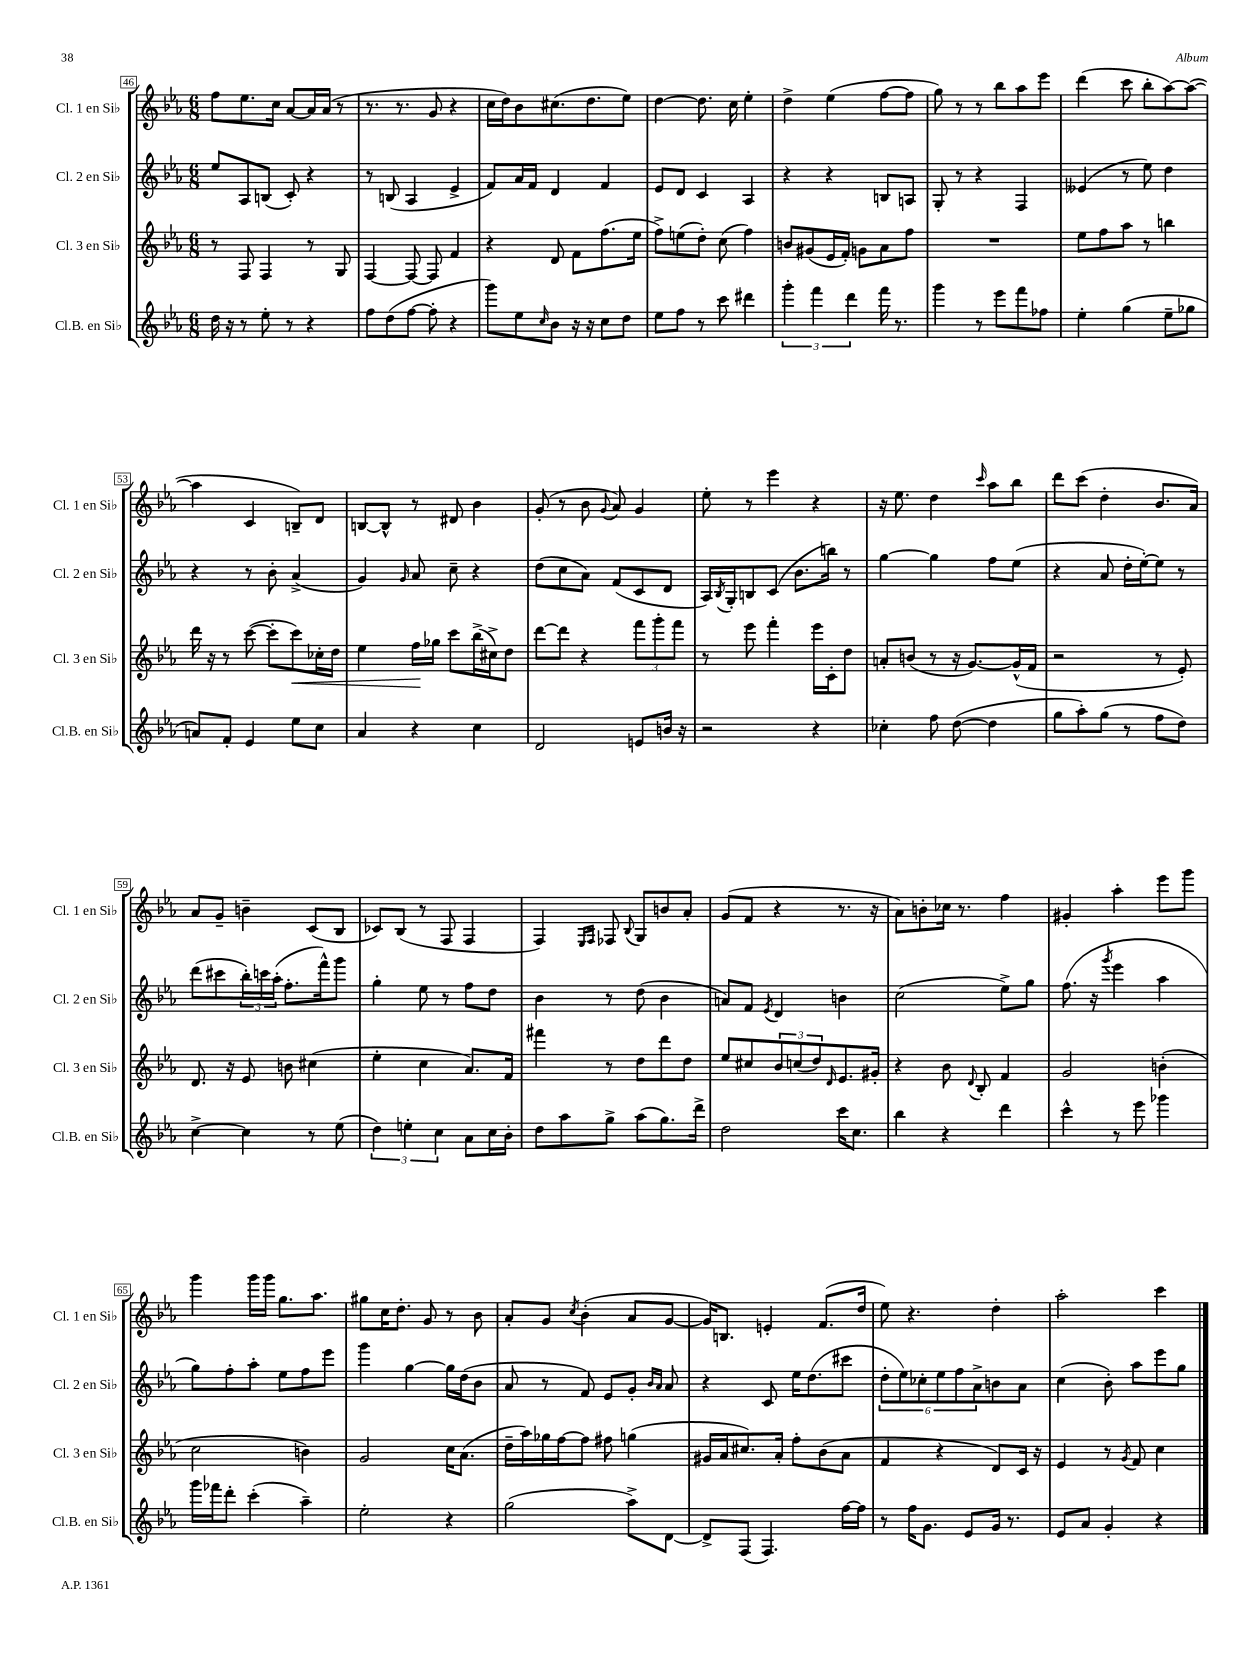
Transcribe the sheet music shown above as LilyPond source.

<<
\new StaffGroup <<
\new Staff = "s0" \with { instrumentName = "Cl. 1 en Sib" shortInstrumentName = "Cl. 1 en Sib" } {
    \clef treble \key ees \major \numericTimeSignature \time 6/8
    f''8 ees''8. c''16 aes'8~ aes'16 aes'16( r8 |
    r8. r8. g'8 r4 |
    c''16 d''16) bes'8 cis''8.( d''8. ees''8) |
    d''4~ d''8. c''16 ees''4-. |
    d''4-> ees''4( f''8~ f''8 |
    g''8) r8 r8 bes''8 aes''8 ees'''8 |
    d'''4( c'''8 bes''8-. aes''8~) aes''8~( |
    aes''4 c'4 b8--) d'8 |
    b8~ b8-^ r8 dis'8 bes'4 |
    g'8-.( r8 bes'8 \appoggiatura { g'8 } aes'8) g'4 |
    ees''8-. r8 ees'''4 r4 |
    r16 ees''8. d''4 \grace { c'''16 } aes''8 bes''8 |
    d'''8 c'''8( d''4-. bes'8. aes'16) |
    aes'8 g'8-- b'4-- c'8( bes8 |
    ces'8) bes8( r8 f8 f4 |
    f4) \grace { ees16 f16 } fes8 \appoggiatura { bes8 } g8 b'8 aes'8-. |
    g'8( f'8 r4 r8. r16 |
    aes'8) b'8-. ces''16 r8. f''4 |
    gis'4-. aes''4-. ees'''8 g'''8 |
    g'''4 g'''16 g'''16 g''8. aes''8. |
    gis''8 c''16 d''8.-. g'8 r8 bes'8 |
    aes'8-. g'8 \acciaccatura { c''8 } bes'4-.( aes'8 g'8~ |
    g'16) b8. e'4-. f'8.( d''16 |
    ees''8) r4. d''4-. |
    aes''2-. c'''4 \bar "|." |
}
\new Staff = "s1" \with { instrumentName = "Cl. 2 en Sib" shortInstrumentName = "Cl. 2 en Sib" } {
    \clef treble \key ees \major \numericTimeSignature \time 6/8
    ees''8 aes8 b8( c'8-.) r4 |
    r8 b8( aes4 ees'4-> |
    f'8) aes'16 f'16 d'4 f'4 |
    ees'8 d'8 c'4 aes4 |
    r4 r4 b8 a8 |
    g8-. r8 r4 f4 |
    eeses'4( r8 ees''8) d''4 |
    r4 r8 bes'8-. aes'4->( |
    g'4) \grace { g'16 } aes'8 c''8-- r4 |
    d''8( c''8 aes'8) f'8( c'8 d'8 |
    aes16) \acciaccatura { bes8 } g16-. b8 c'8( bes'8. b''16) r8 |
    g''4~ g''4 f''8 ees''8( |
    r4 aes'8 d''16-. ees''16~-.) ees''8 r8 |
    d'''8( cis'''8 \tuplet 3/2 { bes''16-.) c'''16 aes''16-.( } f''8.-. f'''16-^) g'''8 |
    g''4-. ees''8 r8 f''8 d''8 |
    bes'4 r8 d''8( bes'4 |
    a'8) f'8 \acciaccatura { ees'8 } d'4 b'4 |
    c''2( ees''8->) g''8 |
    f''8.( r16 \acciaccatura { g'''8 } ees'''4 aes''4 |
    g''8) f''8-. aes''8-. ees''8 f''8 ees'''8 |
    g'''4 g''4~ g''16 d''16( bes'8 |
    aes'8 r8 f'8) ees'8 g'8-. \grace { bes'16 aes'16 } aes'8 |
    r4 c'8 ees''16 d''8.( cis'''8 |
    \tuplet 6/4 { d''8-. ees''8) ces''8-. ees''8 f''8 aes'8-> } b'8 aes'8 |
    c''4( bes'8-.) aes''8 ees'''8 g''8 \bar "|." |
}
\new Staff = "s2" \with { instrumentName = "Cl. 3 en Sib" shortInstrumentName = "Cl. 3 en Sib" } {
    \clef treble \key ees \major \numericTimeSignature \time 6/8
    r8 f8 f4 r8 g8 |
    f4~ f8~ f8 f'4 |
    r4 d'8 f'8 f''8.( ees''16 |
    f''8->) e''8( d''8-.) c''8( f''4) |
    b'8 gis'8( ees'16 f'16-.) g'8 aes'8 f''8 |
    R2. |
    ees''8 f''8 aes''8 r8 b''4 |
    d'''16 r16 r8 c'''8~( c'''8-. c'''8\<) ces''16-. d''16 |
    ees''4 f''16\! ges''16 c'''8 bes''16->( cis''16->) d''8 |
    d'''8~ d'''8 r4 \tuplet 3/2 { f'''8 g'''8-. f'''8 } |
    r8 ees'''8 f'''4-. ees'''16 c'16-. d''8 |
    a'8-. b'8( r8 r16 g'8.~) g'16-^( f'16 |
    r2 r8 ees'8-.) |
    d'8. r16 ees'8 b'8 cis''4( |
    ees''4-. c''4 aes'8.) f'16 |
    fis'''4 r8 d''8 d'''8 d''8 |
    ees''8 cis''8 \tuplet 3/2 { bes'8 c''8( d''8) } \grace { d'16 } ees'8. gis'16-. |
    r4 bes'8 \appoggiatura { d'8 } bes8-. f'4 |
    g'2 b'4-.( |
    c''2 b'4) |
    g'2 c''16 aes'8.( |
    d''16-- aes''16) ges''16 f''16~ f''8 fis''8 g''4( |
    gis'16 aes'16 cis''8.) aes'16-. f''8-. bes'8( aes'8 |
    f'4 r4 d'8) c'16 r16 |
    ees'4 r8 \acciaccatura { g'8 } f'8 c''4 \bar "|." |
}
\new Staff = "s3" \with { instrumentName = "Cl.B. en Sib" shortInstrumentName = "Cl.B. en Sib" } {
    \clef treble \key ees \major \numericTimeSignature \time 6/8
    d''16 r16 r8 ees''8-. r8 r4 |
    f''8 d''8( f''8~ f''8-. r4 |
    g'''8) ees''8 \grace { c''16 } bes'8 r16 r16 c''8 d''8 |
    ees''8 f''8 r8 c'''8 dis'''4 |
    \tuplet 3/2 { g'''4-. f'''4 d'''4 } f'''16 r8. |
    g'''4 r8 ees'''8 f'''8 fes''8 |
    ees''4-. g''4( ees''8-- ges''8 |
    a'8) f'8-. ees'4 ees''8 c''8 |
    aes'4 r4 c''4 |
    d'2 e'8 b'16 r16 |
    r2 r4 |
    ces''4-. f''8 d''8~( d''4 |
    g''8 aes''8-.) g''8( r8 f''8 d''8) |
    c''4~-> c''4 r8 ees''8( |
    \tuplet 3/2 { d''4) e''4-. c''4 } aes'8 c''16 bes'16-. |
    d''8 aes''8 g''8-> aes''8( g''8.) d'''16-> |
    d''2 c'''16 c''8. |
    bes''4 r4 d'''4 |
    c'''4-^ r8 ees'''8 ges'''4 |
    g'''16 fes'''16 d'''8-. c'''4-.( aes''4--) |
    ees''2-. r4 |
    g''2( aes''8->) d'8~ |
    d'8-> f8( f4.) f''16~ f''16 |
    r8 f''16 g'8. ees'8 g'16 r8. |
    ees'8 aes'8 g'4-. r4 \bar "|." |
}
>>
>>
\layout { \context { \Score currentBarNumber = #46 \override BarNumber.stencil = #(make-stencil-boxer 0.1 0.3 ly:text-interface::print) } }
